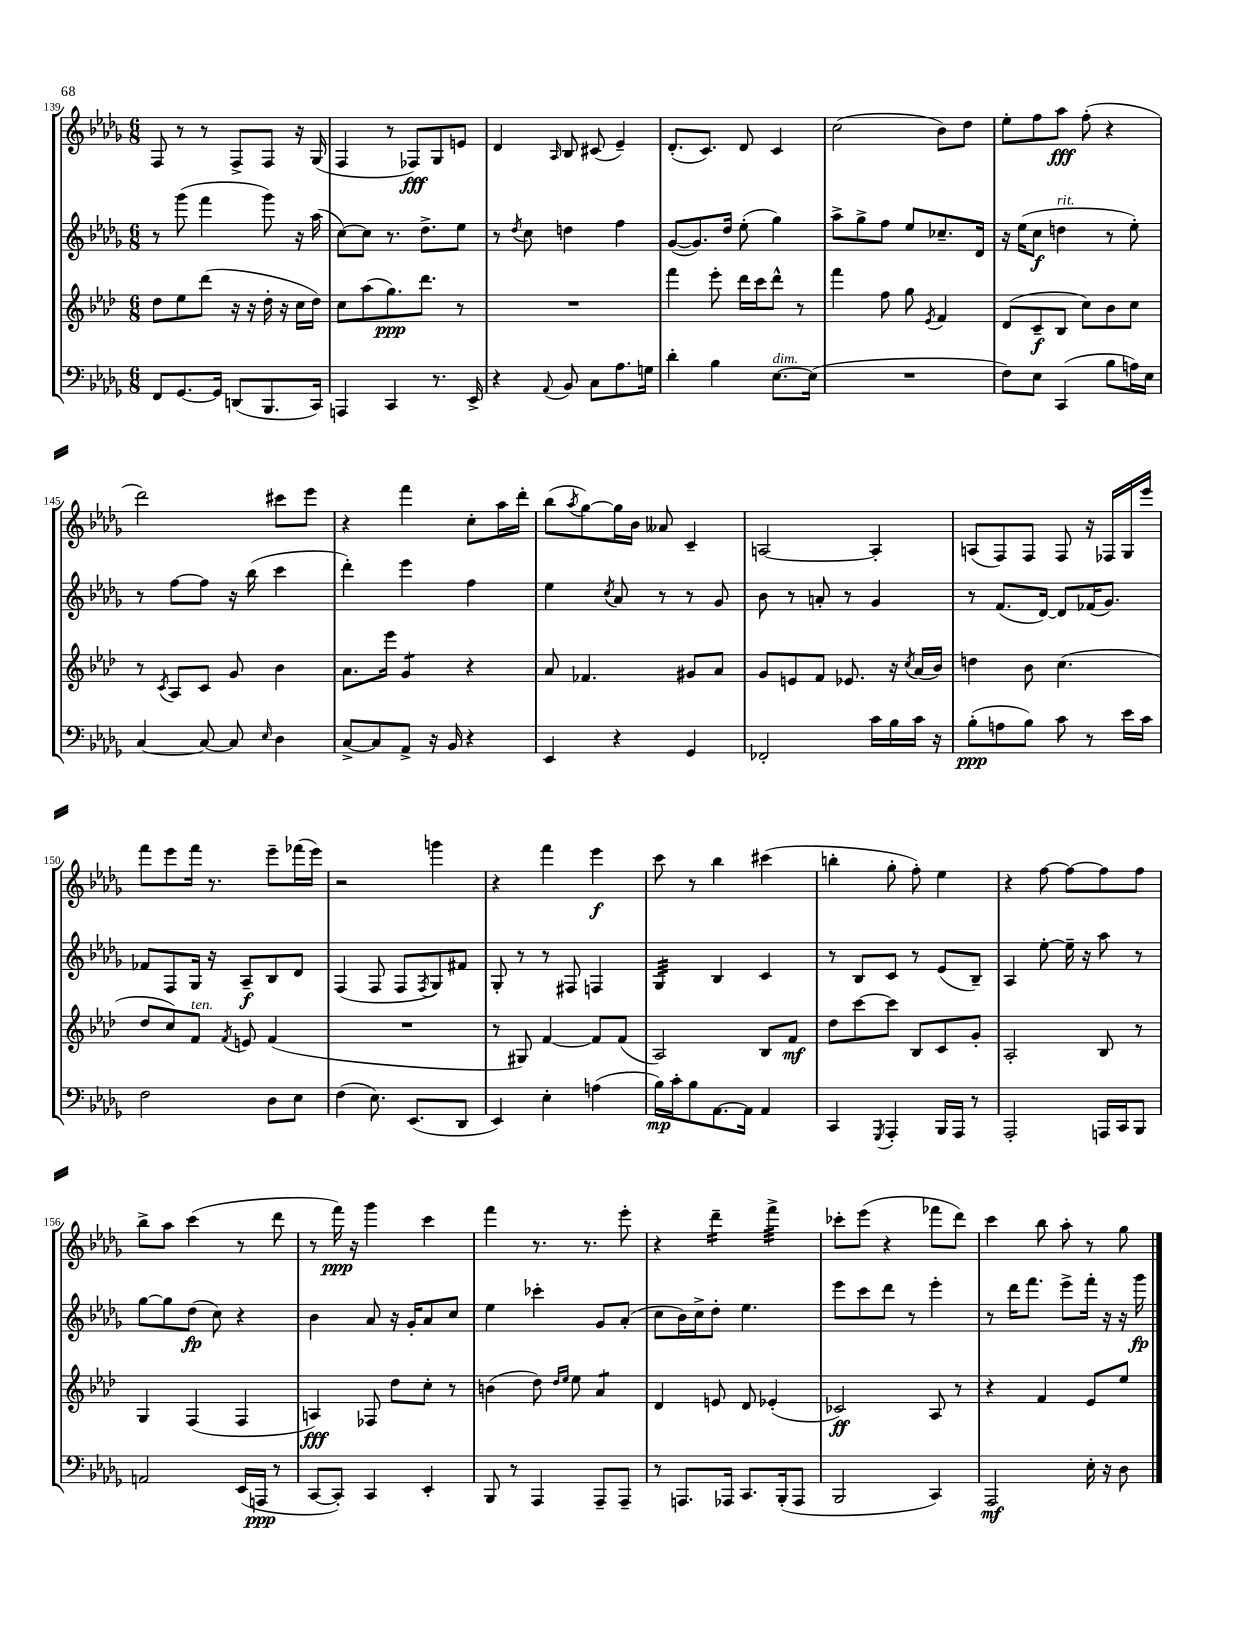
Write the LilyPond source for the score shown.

<<
\new StaffGroup <<
\new Staff = "s0" {
    \clef treble \key des \major \numericTimeSignature \time 6/8
    f8 r8 r8 f8-> f8 r16 ges16( |
    f4 r8 fes8\fff) ges8 e'8 |
    des'4 \grace { aes16 } bes8 cis'8( ees'4--) |
    des'8.-.( c'8.) des'8 c'4 |
    c''2( bes'8) des''8 |
    ees''8-. f''8 aes''8\fff f''8-.( r4 |
    des'''2) cis'''8 ees'''8 |
    r4 f'''4 c''8-. aes''16 des'''16-. |
    bes''8( \acciaccatura { aes''8 } ges''8~) ges''16 bes'16 aeses'8 c'4-- |
    a2~ a4-. |
    a8( f8) f8 f8 r16 fes16 ges16 ees'''16 |
    f'''8 ees'''8 f'''16 r8. ees'''8-- fes'''16( ees'''16) |
    r2 g'''4 |
    r4 f'''4 ees'''4\f |
    c'''8 r8 bes''4 cis'''4( |
    b''4-. ges''8-. f''8-.) ees''4 |
    r4 f''8~ f''8~ f''8 f''8 |
    bes''8-> aes''8 c'''4( r8 des'''8 |
    r8 f'''16\ppp) r16 ges'''4 c'''4 |
    f'''4 r8. r8. ees'''8-. |
    r4 des'''4:16-- f'''4:32-> |
    ces'''8-. ees'''8( r4 fes'''8 des'''8) |
    c'''4 bes''8 aes''8-. r8 ges''8 \bar "|." |
}
\new Staff = "s1" {
    \clef treble \key des \major \numericTimeSignature \time 6/8
    r8 ges'''8( f'''4 ges'''8) r16 aes''16( |
    c''8~) c''8 r8. des''8.-> ees''8 |
    r8 \acciaccatura { des''8 } c''8 d''4 f''4 |
    ges'8~( ges'8.) des''16 ees''8-.( ges''4) |
    aes''8-> ges''8-> f''8 ees''8 ces''8.-- des'16 |
    r16 ees''16( c''8\f d''4^\markup { \italic "rit." } r8 ees''8-.) |
    r8 f''8~ f''8 r16 bes''16( c'''4 |
    des'''4-.) ees'''4 f''4 |
    ees''4 \acciaccatura { c''8 } aes'8 r8 r8 ges'8 |
    bes'8 r8 a'8-. r8 ges'4 |
    r8 f'8.( des'16~) des'8 fes'16( ges'8.) |
    fes'8 f8 ges16 r16 aes8--\f bes8 des'8 |
    f4( f8 f8 \acciaccatura { f8 } ges8) fis'8 |
    ges8-. r8 r8 fis8 f4 |
    ges4:32 bes4 c'4 |
    r8 bes8 c'8 r8 ees'8( bes8--) |
    aes4 ees''8~-. ees''16-- r16 aes''8 r8 |
    ges''8~ ges''8 des''8\fp( c''8) r4 |
    bes'4 aes'8 r16 ges'16-. aes'8 c''8 |
    ees''4 ces'''4-. ges'8 aes'8-.( |
    c''8 bes'16) c''16-> des''8-. ees''4. |
    ees'''8 c'''8 des'''8 r8 ees'''4-. |
    r8 des'''16 f'''8. ees'''8-> f'''16-. r16 r16 ges'''16\fp \bar "|." |
}
\new Staff = "s2" {
    \clef treble \key aes \major \numericTimeSignature \time 6/8
    des''8 ees''8 des'''8( r16 r16 des''16-. r16 c''16 des''16) |
    c''8 aes''8( g''8.\ppp) des'''8. r8 |
    R2. |
    f'''4 ees'''8-. des'''16 c'''16 des'''8-^ r8 |
    f'''4 f''8 g''8 \acciaccatura { ees'8 } f'4 |
    des'8( c'8--\f bes8 c''8) bes'8 c''8 |
    r8 \acciaccatura { c'8 } aes8 c'8 g'8 bes'4 |
    aes'8. ees'''16 g'4:8 r4 |
    aes'8 fes'4. gis'8 aes'8 |
    g'8 e'8 f'8 ees'8. r16 \acciaccatura { c''8 } aes'16( bes'16) |
    d''4 bes'8 c''4.( |
    des''8 c''8) f'8^\markup { \italic "ten." } \acciaccatura { f'8 } e'8 f'4( |
    R2. |
    r8 gis8) f'4~ f'8 f'8( |
    aes2) bes8 f'8\mf |
    des''8 c'''8~ c'''8 bes8 c'8 g'8-. |
    aes2-. bes8 r8 |
    g4 f4( f4 |
    a4\fff) fes8 des''8 c''8-. r8 |
    b'4( des''8) \grace { des''16 ees''16 } ees''8 aes'4:8 |
    des'4 e'8 des'8 ees'4-.( |
    ces'2\ff) aes8 r8 |
    r4 f'4 ees'8 ees''8 \bar "|." |
}
\new Staff = "s3" {
    \clef bass \key des \major \numericTimeSignature \time 6/8
    f,8 ges,8.~ ges,16 d,8( bes,,8. c,16) |
    a,,4 c,4 r8. ees,16-> |
    r4 \appoggiatura { aes,8 } bes,8 c8 aes8. g16 |
    des'4-. bes4 ees8.~^\markup { \italic "dim." } ees16( |
    R2. |
    f8) ees8 c,4( bes8 a16) ees16 |
    c4~ c8~ c8 \grace { ees16 } des4 |
    c8~-> c8 aes,8-> r16 bes,16 r4 |
    ees,4 r4 ges,4 |
    fes,2-. c'16 bes16 c'16 r16 |
    bes8-.\ppp( a8 bes8) c'8 r8 ees'16 c'16 |
    f2 des8 ees8 |
    f4( ees8.) ees,8.( des,8 |
    ees,4) ees4-. a4( |
    bes16\mp) c'16-. bes8 aes,8.~ aes,16 aes,4 |
    c,4 \acciaccatura { ges,,8 } aes,,4-. bes,,16 aes,,16 r8 |
    aes,,2-. a,,16 c,16 bes,,8 |
    a,2 ees,16( a,,16\ppp r8 |
    c,8~ c,8-.) c,4 ees,4-. |
    bes,,8 r8 aes,,4 aes,,8-- aes,,8-- |
    r8 a,,8. aes,,16 c,8. bes,,16-.( aes,,8 |
    bes,,2 c,4) |
    aes,,2\mf ees16-. r16 des8 \bar "|." |
}
>>
>>
\layout { \context { \Score currentBarNumber = #139 } }
